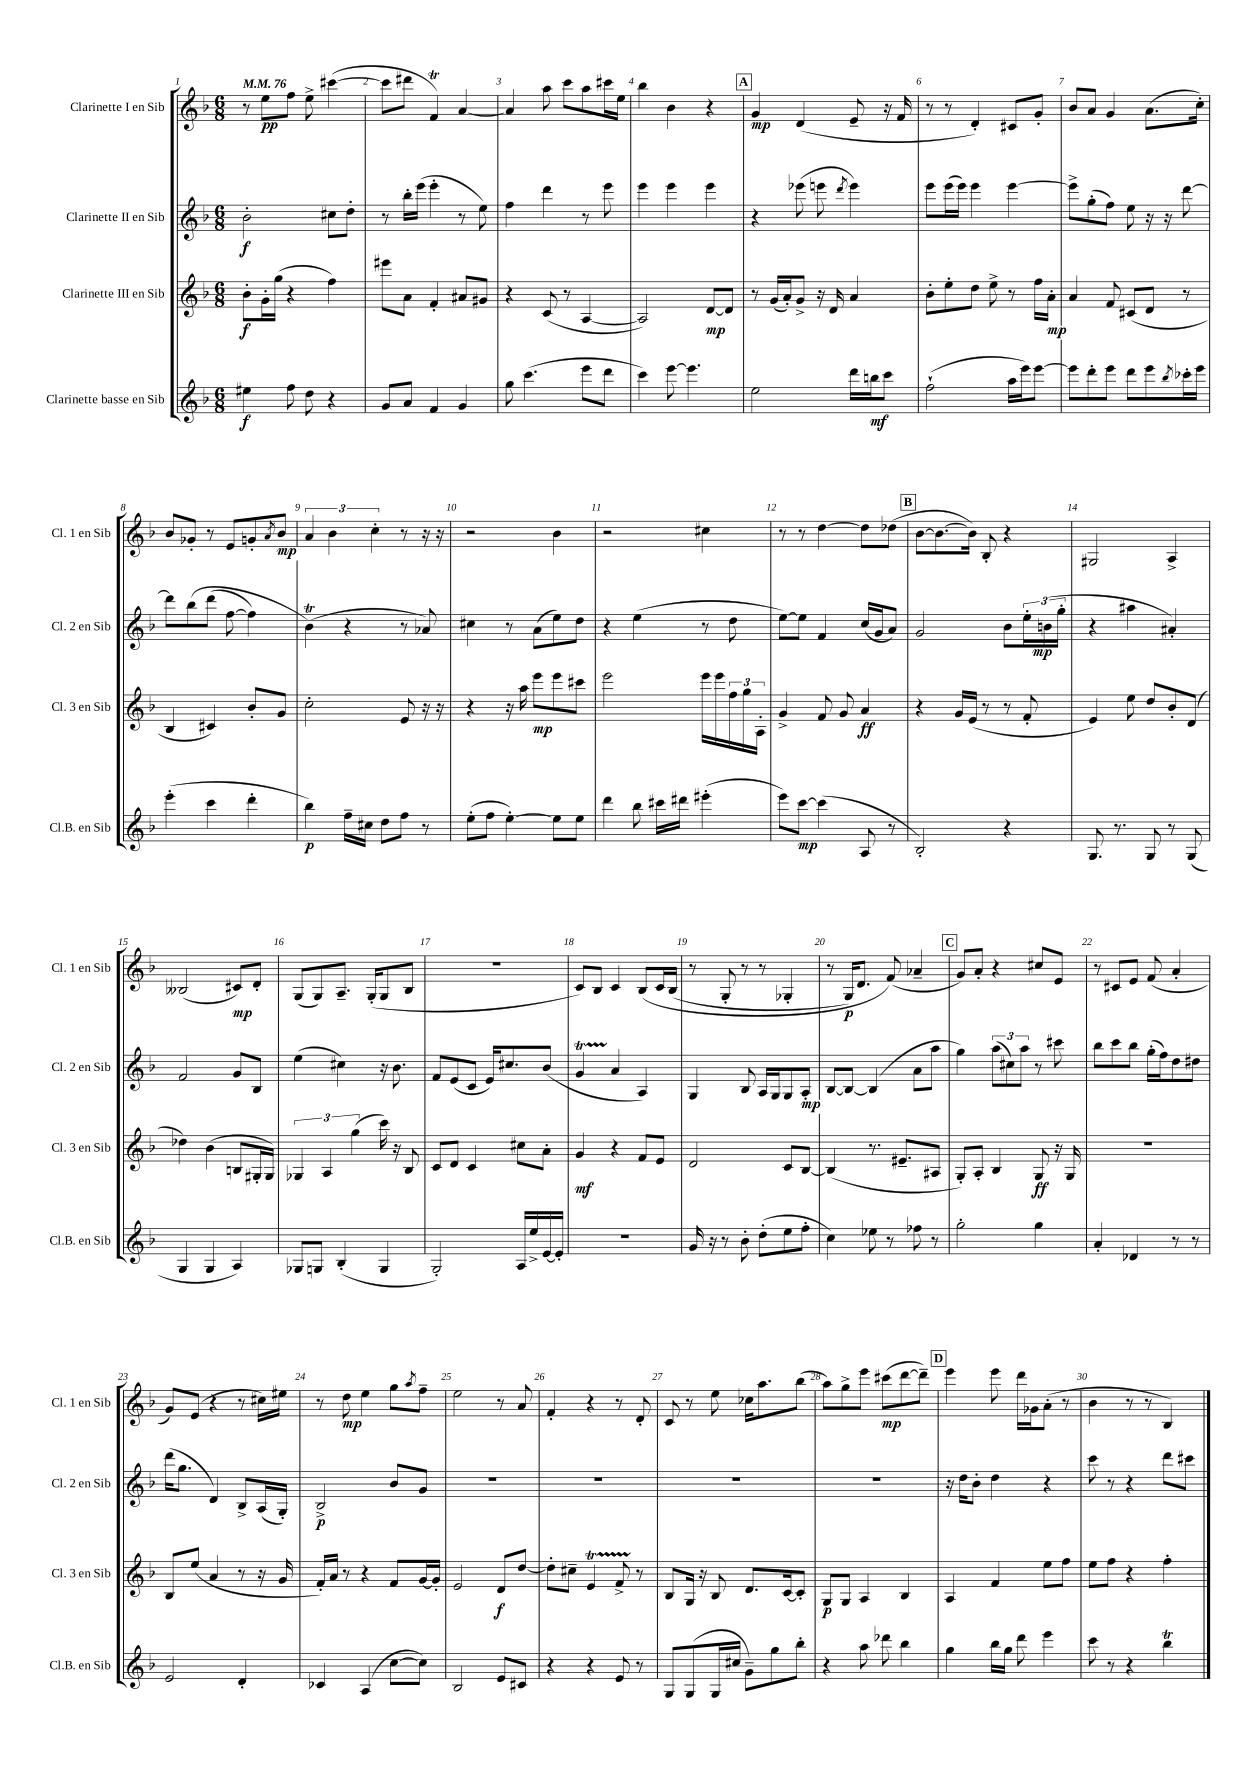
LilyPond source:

<<
\new StaffGroup <<
\new Staff = "s0" \with { instrumentName = "Clarinette I en Sib" shortInstrumentName = "Cl. 1 en Sib" } {
    \clef treble \key f \major \numericTimeSignature \time 6/8 \tempo 4 = 76
    r8 e''8\pp f''8 e''8-> cis'''4~( |
    cis'''8 dis'''8 f'4\trill) a'4~ |
    a'4 a''8 c'''8 a''8 cis'''16 e''16 |
    bes''4 bes'4 r4 |
    \mark \markup { \box "A" } g'4\mp d'4( e'8-- r16 f'16 |
    r8 r8 d'4-.) cis'8 g'8-. |
    bes'8 a'8 g'4 a'8.( c''16-.) |
    bes'8 ges'8-. r8 e'8 g'8-. \acciaccatura { a'8 } bes'8\mp |
    \tuplet 3/2 { a'4 bes'4 c''4-. } r8 r16 r16 |
    r2 bes'4 |
    r2 cis''4 |
    r8 r8 d''4~ d''8 des''8( |
    \mark \markup { \box "B" } bes'8~ bes'8.~ bes'16) bes8-. r4 |
    gis2 a4-> |
    beses2( cis'8\mp) d'8-. |
    g8( g8) a8.-- g16-.( g8 bes8 |
    R2. |
    c'8) bes8 c'4 bes8\( c'16 bes16( |
    r8 g8-. r8 r8 ges4-. |
    r8 g16\p) d'8. f'8(\) aes'4-- |
    \mark \markup { \box "C" } g'8) a'8-. r4 cis''8 e'8 |
    r8 cis'8 e'8 f'8( a'4-. |
    g'8) e'8( r4 r8 cis''16) eis''16 |
    r8 d''8\mp e''4 g''8 \acciaccatura { a''8 } f''8-- |
    e''2 r8 a'8 |
    f'4-. r4 r8 d'8-. |
    c'8 r8 e''8 ces''16 a''8. bes''8( |
    a''8) g''8-> e'''8 cis'''8\mp( d'''8~ d'''8--) |
    \mark \markup { \box "D" } e'''4 e'''8 d'''16 ges'16 a'8-.( r8 |
    bes'4 r8 r8 bes4) \bar "|." |
}
\new Staff = "s1" \with { instrumentName = "Clarinette II en Sib" shortInstrumentName = "Cl. 2 en Sib" } {
    \clef treble \key f \major \numericTimeSignature \time 6/8
    bes'2-.\f cis''8 d''8-. |
    r8 bes''16-. e'''16( e'''4-. r8 e''8) |
    f''4 d'''4 r8 e'''8 |
    e'''4 e'''4 e'''4 |
    \mark \markup { \box "A" } r4 ees'''8( e'''8 \acciaccatura { d'''8 } e'''4) |
    e'''8 e'''16( e'''16) e'''4 e'''4~ |
    e'''8-> g''8-.( f''8) e''8 r16 r16 d'''8~ |
    d'''8 bes''8\( d'''8( f''8~ f''4) |
    bes'4\trill(\) r4 r8 aes'8) |
    cis''4 r8 a'8( e''8) d''8 |
    r4 e''4( r8 d''8 |
    e''8~) e''8 f'4 c''16( g'16 a'8) |
    \mark \markup { \box "B" } g'2 bes'8 \tuplet 3/2 { e''16-. b'16\mp( g''16-. } |
    r4 ais''4 ais'4-.) |
    f'2 g'8 bes8 |
    e''4( cis''4) r16 bes'8. |
    f'8 e'8( c'8 e'16) cis''8. bes'8( |
    g'4\startTrillSpan a'4\stopTrillSpan a4) |
    g4 bes8 a16 g16 g8 a8-.\mp |
    bes8~ bes8~ bes4( a'8 a''8 |
    \mark \markup { \box "C" } g''4) \tuplet 3/2 { a''8( cis''8) a''8 } r8 cis'''8 |
    bes''8 c'''8 bes''8 g''16-.( f''16) d''8 dis''8 |
    d'''16( g''8. d'4) bes8-> a16( g16-.) |
    bes2->\p bes'8 g'8 |
    R2. |
    R2. |
    R2. |
    R2. |
    \mark \markup { \box "D" } r16 d''16 bes'8-. d''4 r4 |
    c'''8 r8 r4 d'''8 cis'''8 \bar "|." |
}
\new Staff = "s2" \with { instrumentName = "Clarinette III en Sib" shortInstrumentName = "Cl. 3 en Sib" } {
    \clef treble \key f \major \numericTimeSignature \time 6/8
    bes'8-.\f g'16-. g''16( r4 f''4) |
    eis'''8 a'8 f'4-. ais'8 gis'8 |
    r4 c'8( r8 a4~ |
    a2) d'8~\mp d'8 |
    \mark \markup { \box "A" } r8 g'16( a'16-.) g'8-> r16 d'16 a'4 |
    bes'8-. e''8-. d''8 e''8-> r8 f''16 a'16-.\mp |
    a'4 f'8 cis'8( d'8 r8 |
    bes4 cis'4) bes'8-. g'8 |
    c''2-. e'8 r16 r16 |
    r4 r16 a''16 e'''8\mp e'''8 cis'''8 |
    e'''2 e'''16 e'''16 \tuplet 3/2 { f''16 g''16 a16-. } |
    g'4-> f'8 g'8 a'4\ff |
    \mark \markup { \box "B" } r4 g'16 e'16( r8 r8 f'8-. |
    e'4) e''8 d''8 bes'8-. d'8( |
    des''4) bes'4( b8 gis16-. gis16) |
    \tuplet 3/2 { ges4 a4 g''4( } c'''16) r16 bes8 |
    c'8 d'8 c'4 cis''8 a'8-. |
    g'4\mf r4 f'8 e'8 |
    d'2 c'8 bes8~ |
    bes4( r8. eis'8.-- ais8 |
    \mark \markup { \box "C" } g8-.) a8-. bes4 g8\ff r16 g16 |
    R2. |
    bes8 e''8( a'4 r8 r16 g'16 |
    f'16-.) a'16 r8 r4 f'8 g'16~ g'16-. |
    e'2 d'8\f d''8~ |
    d''8-. cis''8-- e'4\startTrillSpan f'8-> r8\stopTrillSpan |
    bes8 g16 r16 bes8 d'8. c'16~ c'8-. |
    g8\p g8 a4 bes4 |
    \mark \markup { \box "D" } a4 f'4 e''8 f''8 |
    e''8 f''8 r4 f''4-. \bar "|." |
}
\new Staff = "s3" \with { instrumentName = "Clarinette basse en Sib" shortInstrumentName = "Cl.B. en Sib" } {
    \clef treble \key f \major \numericTimeSignature \time 6/8
    eis''4\f f''8 d''8 r4 |
    g'8 a'8 f'4 g'4 |
    g''8 c'''4.( e'''8 d'''8 |
    c'''4) e'''8~ e'''4. |
    \mark \markup { \box "A" } e''2 d'''16 b''16\mf c'''8 |
    f''2-!( a''16 e'''16) e'''8~ |
    e'''8 d'''8-. e'''8 d'''8 e'''8 \acciaccatura { bes''8 } ces'''16-. e'''16 |
    e'''4-.( c'''4 d'''4-. |
    bes''4\p) f''16-- cis''16 d''8 f''8 r8 |
    e''8-.( f''8 e''4~-.) e''8 e''8 |
    d'''4 bes''8 cis'''16 dis'''16 eis'''4-.( |
    e'''8) c'''8~\mp c'''4( a8 r8 |
    \mark \markup { \box "B" } bes2-.) r4 |
    g8. r8. g8 r8 g8( |
    g4 g4 a4) |
    ges8 g8 bes4-.( g4 |
    g2-.) a16 e''16-> e'16~ e'16-. |
    R2. |
    g'16 r16 r8 bes'8-. d''8-.( e''8 f''8-. |
    c''4) ees''8 r8 fes''8 r8 |
    \mark \markup { \box "C" } g''2-. g''4 |
    a'4-. des'4 r8 r8 |
    e'2 d'4-. |
    ces'4 a4( c''8~ c''8) |
    bes2 e'8 cis'8 |
    r4 r4 e'8 r8 |
    g8 g8( g16 cis''16 g'8--) g''8 bes''8-. |
    r4 a''8 des'''8 bes''4 |
    \mark \markup { \box "D" } g''4 bes''16 g''16 d'''8 e'''4 |
    c'''8 r8 r4 bes''4\trill \bar "|." |
}
>>
>>
\layout { \context { \Score \override BarNumber.break-visibility = ##(#f #t #t) barNumberVisibility = #all-bar-numbers-visible } }
